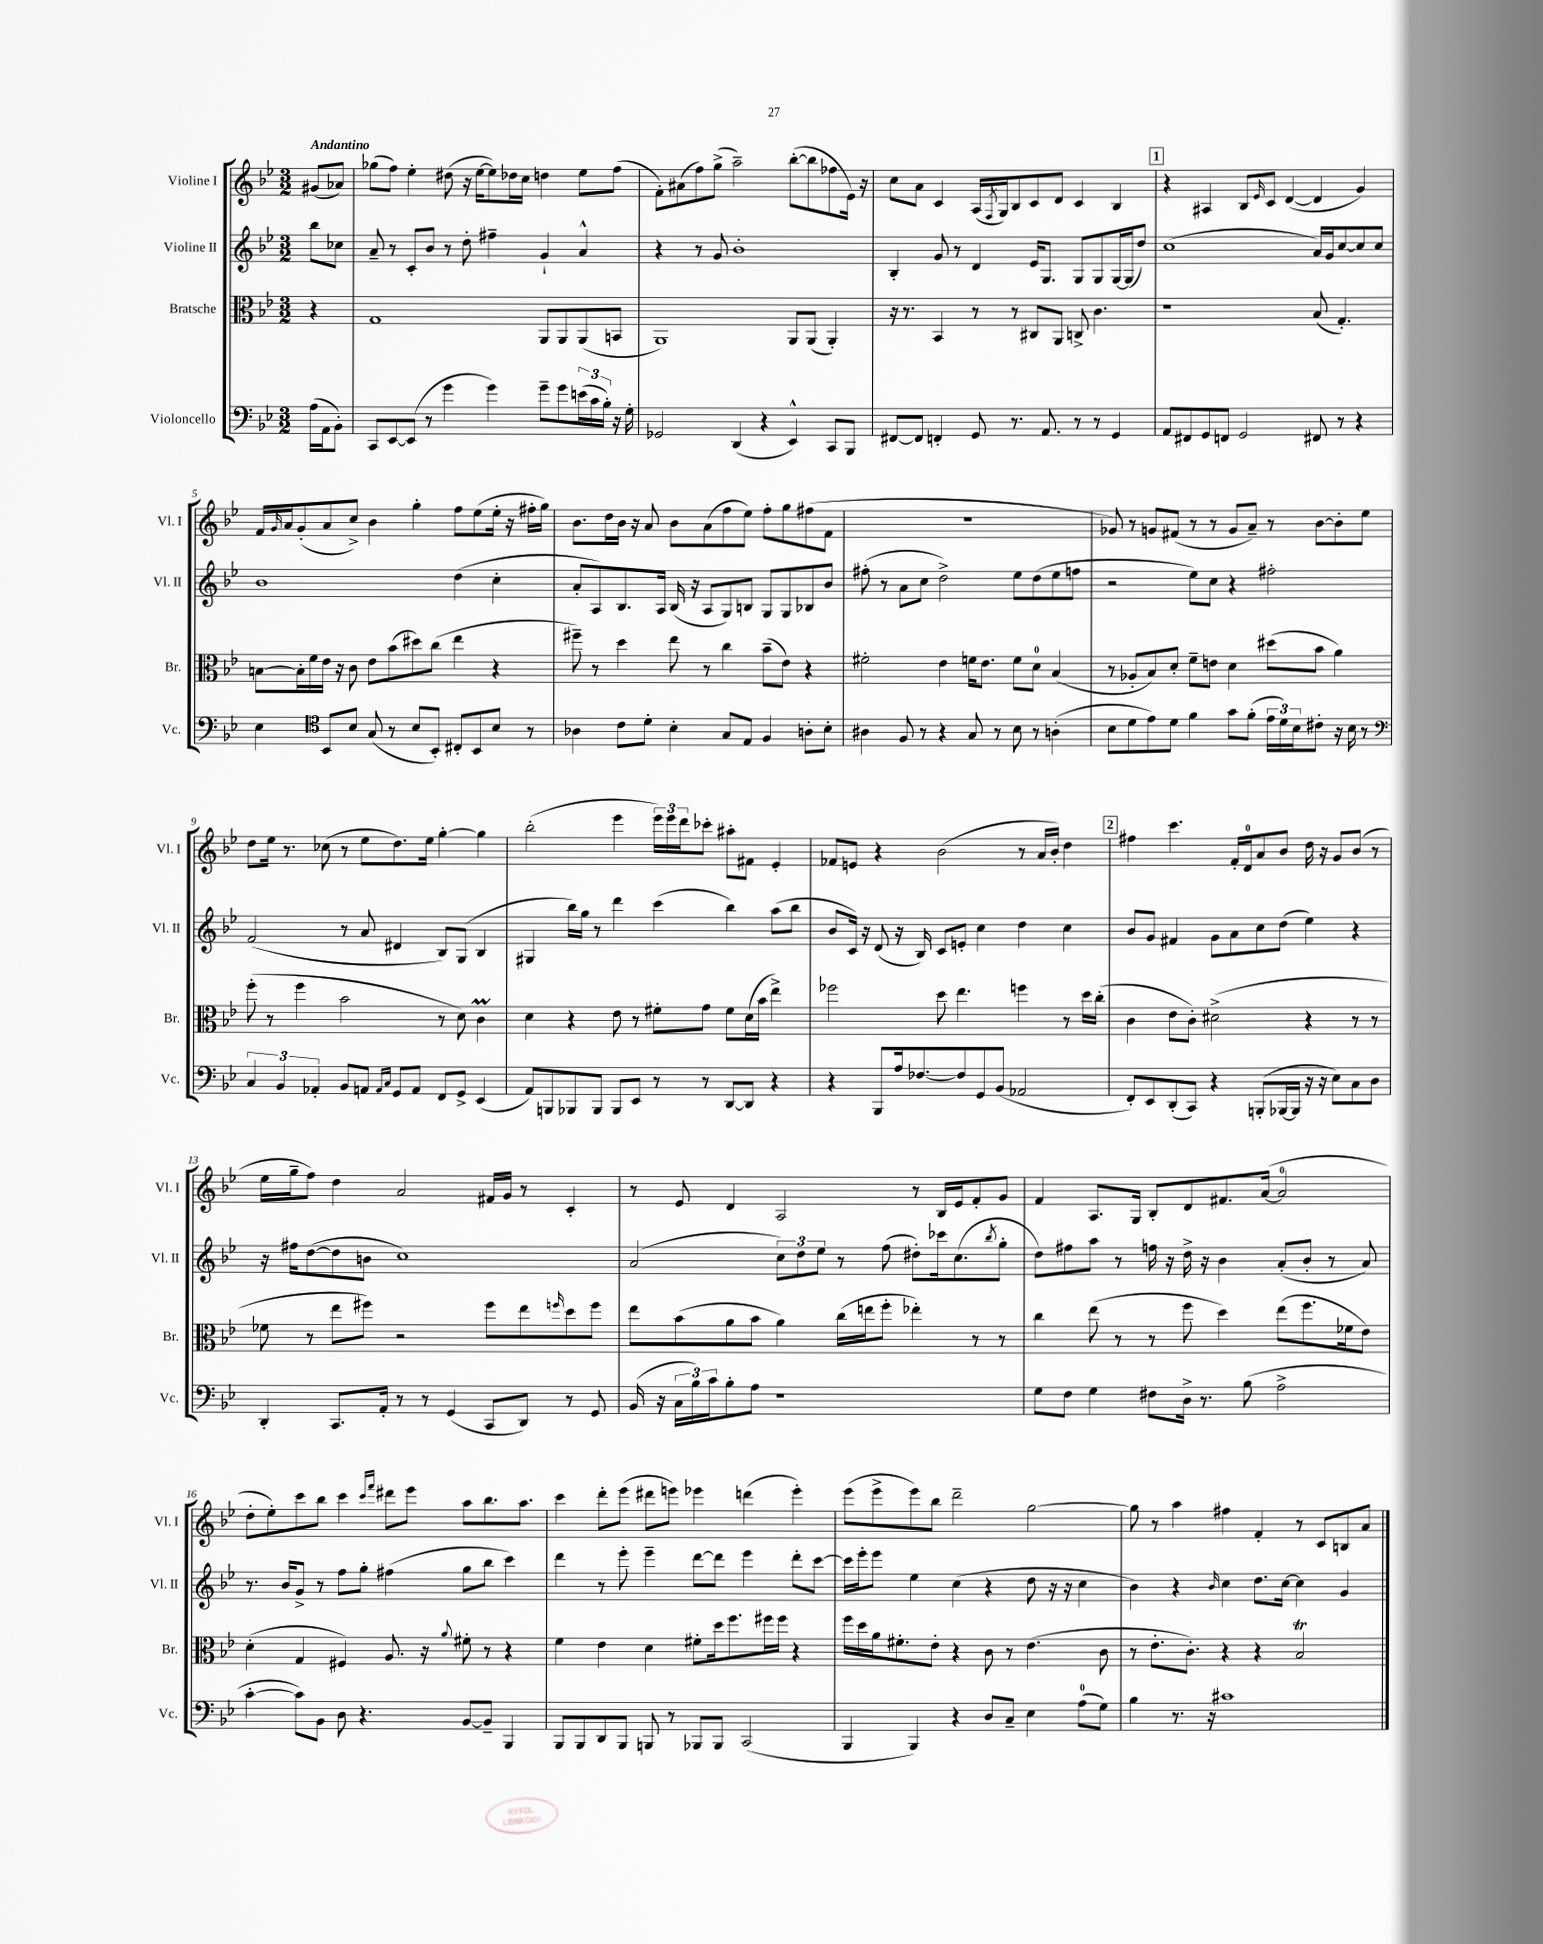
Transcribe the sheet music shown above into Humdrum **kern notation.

**kern	**kern	**kern	**kern
*staff4	*staff3	*staff2	*staff1
*clefF4	*clefC3	*clefG2	*clefG2
*k[b-e-]	*k[b-e-]	*k[b-e-]	*k[b-e-]
*M3/2	*M3/2	*M3/2	*M3/2
(16A	4r	8bb-	(8g#
16AA	.	.	.
8BB-')	.	8cc-	8a-)
=	=	=	=
8CC	1G	8a~	(8gg-
[8EE-	.	8r	8ff)
(8EE-]	.	8c'	4ee-'
8r	.	8b-	.
4g	.	8r	(8dd#
.	.	8dd'	16r
.	.	.	[16ee-
4g)	.	4ff#~	8ee-])
.	.	.	16dd-
.	.	.	16cc
8g~	8AA	4g`	4dd
8g	8AA	.	.
(24e	(8AA	4a^^	8ee-
24c	.	.	.
24B-')	.	.	.
16r	8BB	.	(8ff
16G'	.	.	.
=	=	=	=
2GG-	1AA)	4r	8f')
.	.	.	(8a#
.	.	8r	8ff)
.	.	8g	(8gg^
(4DD	.	1b-'	2aa~)
4r	.	.	.
4EE-^^)	8AA	.	([8bb-'
.	(8AA	.	8bb-]
8CC	4AA')	.	8ff-
8BBB-	.	.	16e-)
.	.	.	16r
=	=	=	=
[8FF#	16r	4B-'	8cc
.	8.r	.	.
8FF#]	.	.	8a
4FF'	4BB-	8g	4c
.	.	8r	.
8GG	8r	4d	(16A
.	.	.	8qF
.	.	.	16G)
8.r	8r	.	8B-
.	8C#	16e-	8c
8.AA	.	8.G	.
.	8AA	.	8d
8r	8C^	8G	4c
8r	4.c	8G	.
4GG	.	[16G	4B-
.	.	(16G]	.
.	.	8dd)	.
=	=	=	=
8AA	1r	(1cc	4r
8FF#	.	.	.
8GG	.	.	4A#
8FF	.	.	.
2GG	.	.	8B-
.	.	.	16qqe-
.	.	.	8c
.	.	.	([4d
8FF#	(8B-	16a)	4d]
.	.	16g	.
8r	4.G')	[8cc	.
4r	.	8cc]	4g)
.	.	8cc	.
=	=	=	=
4E-	[8B	1b-	16f
.	.	.	16qqg
.	.	.	16a
.	16B']	.	(8g'
.	16f	.	.
*clefC4	*	*	*
8BB-	16e-	.	8a
.	16r	.	.
8B-	8c	.	8cc^)
(8G	8e-	.	4b-
8r	(8b-	.	.
8B-	8dd#)	.	4gg'
8BB-')	(8cc	.	.
8C#'	4ee-	(4dd	8ff
8BB-	.	.	(8ee-
8B-	4r	4cc'	16ee-'
.	.	.	16r
8r	.	.	16ff#'
.	.	.	16gg)
=	=	=	=
4A-	8ff#~)	8a'	8.b-
.	8r	8A)	.
.	.	.	16dd
8c	4dd	8.B-	16b-
.	.	.	16r
8d'	.	.	8a
.	.	16A	.
4B-'	8ee-	(16B-	8b-
.	.	16r	.
.	8r	8A	(8a
8G	4cc	8G)	8ff
8E-	.	8B	8ee-)
4F	(8b-~	8G	8ff'
.	8e-)	8G	8gg
8A'	4r	8B-	(8ff#
8B-'	.	8b-	8f
=	=	=	=
4A#	2f#'	(8ff#'	1.r
.	.	8r	.
8F	.	8a	.
8r	.	8cc	.
4r	4e-	2dd^)	.
8G	16f	.	.
.	8.e-	.	.
8r	.	.	.
8B-	8f	8ee-	.
8r	8d	(8dd	.
(4A'	(4B-	8ee-	.
.	.	8ff	.
=	=	=	=
8B-	8r	2r	8g-)
8d	8A-'	.	8r
8e-)	8B-)	.	8g
8d	8d'	.	(8f#
4f	8f~	8ee-)	8r
.	8e	8cc	8r
8g	4d	4r	8g
(8f'	.	.	8a~)
24e-	(8dd#	2ff#'	8r
24d)	.	.	.
24B-	.	.	.
8c#'	8b-	.	[8b-
16r	4a)	.	8b-']
16B-	.	.	.
8r	.	.	8ee-
=	=	=	=
*clefF4	*	*	*
6C	(8ff'	(2f	8dd
.	8r	.	16ee-
6BB-	.	.	.
.	.	.	8.r
.	4ff	.	.
6AA-'	.	.	.
.	.	.	(8cc-
8BB-	2b-	8r	8r
8AA	.	8a	8ee-
16qqAA	.	.	.
16qqC	.	.	.
8GG	.	4d#	8.dd)
8AA	.	.	.
.	.	.	16ee-
8FF	8r	8B-)	[4gg'
8GG^	8d)	(8G	.
(4EE-	4c	4B-	4gg]
=	=	=	=
8AA)	4d	4G#	(2bb-'
8BBB	.	.	.
8BBB-	4r	16bb-)	.
.	.	16gg	.
8BBB-	.	8r	.
8BBB-	8e-	4ddd	4eee-
8EE-	8r	.	.
8r	8f#'	(4ccc	24eee-)
.	.	.	24eee-
.	.	.	24ddd
8r	8g	.	8ccc-'
[8DD	8f#	4bb-)	8aa#'
8DD]	(16d	.	8f#
.	16b-	.	.
4r	4ee-^)	(8aa	4e-'
.	.	8bb-	.
=	=	=	=
4r	2ff-	8b-	8f-
.	.	16c)	8e
.	.	16r	.
8BBB-	.	(8d	4r
16A	.	16r	.
[8.F-	.	16B-)	.
.	8dd	8c	(2b-
8F-]	4.ee-	8e'	.
8GG	.	4cc	.
(8BB-	.	.	.
2AA-	4ff	4dd	8r
.	.	.	16a
.	.	.	16b-')
.	8r	4cc	4dd
.	16dd	.	.
.	(16cc'	.	.
=	=	=	=
8FF')	4c	8b-	4ff#
8EE-	.	8g	.
(8DD'	8e-	4f#	4.ccc
8CC)	8c')	.	.
4r	(2d#^	8g	.
.	.	8a	16f'
.	.	.	16d
(8BBB'	.	8cc	8a
[16BBB-	.	(8dd	8b-
16BBB-]	.	.	.
16r	4r	4ee-)	16dd
16r	.	.	16r
8E-)	.	.	8g
8C	8r	4r	(8b-
8D	8r	.	8r
=	=	=	=
4DD'	8f-	16r	16ee-
.	.	16ff#	16gg~
.	8r	([8dd	8ff)
8.CC	8ee-	8dd]	4dd
.	8ff#)	8b	.
16AA'	.	.	.
8r	2r	1cc)	2a
8r	.	.	.
(4GG	.	.	.
8CC	8ff#	.	16f#
.	.	.	16g
8DD)	8ee-	.	8r
.	16qqff	.	.
8r	8dd	.	4c'
8GG	8ff	.	.
=	=	=	=
(16BB-	8ee-	(2a	8r
16r	.	.	.
24C	(8b-	.	8e-
24B-)	.	.	.
24c	.	.	.
8B-'	8a	.	4d
8A	8b-	.	.
1r	4a)	12cc)	2A
.	.	12dd	.
.	.	12ee-	.
.	(16cc	8r	.
.	16ee	.	.
.	8ff'	(8ff	.
.	4ee-')	8dd#')	8r
.	.	16ccc-	16B-
.	.	(8.cc	16e-
.	8r	.	8f'
.	.	8qbb-	.
.	8r	8gg'	8g
=	=	=	=
8G	4cc	8dd)	4f
8F	.	8ff#	.
4G	(8ee-	8aa	8.A
.	8r	8r	.
.	.	.	16G
8F#	8r	16ff	8B-'
.	.	16r	.
16D^	8ff	16dd^	8d
8.r	.	16r	.
.	4dd)	4b-	8.f#
(8B-	.	.	.
.	.	.	([16a
2A^	(8ee-	(8a'	2a]
.	8.ff	8b-'	.
.	.	8r	.
.	16f-	.	.
.	8e-)	8a)	.
=	=	=	=
[4c'	(4d'	8.r	8dd'
.	.	.	8ee-')
.	.	16b-	.
8c])	4G	8g^	8ccc
8BB-	.	8r	8bb-
8D	4F#)	8ff	4ccc
4.r	.	8gg'	.
.	.	.	16qqccc
.	.	.	16qqfff
.	8.A	(4ff#	8ddd#
.	.	.	8eee-
.	16r	.	.
.	8qqa	.	.
[8BB-	8f#'	8gg	8aa
8BB-~]	8r	8bb-	8.bb-
4BBB-	4r	4ccc)	.
.	.	.	8.aa
=	=	=	=
8BBB-	4f	4ddd	4ccc
8BBB-	.	.	.
8DD	4e-	8r	8ddd'
8BBB-	.	8eee-'	(8eee-
8BBB	4d	4eee-~	8ddd#
8r	.	.	8eee)
8BBB-	8f#'	[8ddd	4eee-
8BBB-	16dd	8ddd]	.
.	8.ff	.	.
(2CC	.	4eee-	(4ddd
.	16ff#	.	.
.	16ff#	.	.
.	4r	8ddd'	4eee-')
.	.	[8ccc	.
=	=	=	=
4BBB-	16ff	16ccc]	(8eee-
.	16dd	16eee-'	.
.	16a	8eee-	8eee-^
.	8.f#'	.	.
4BBB-)	.	4ee-	8eee-)
.	8e-'	.	8bb-
4r	4r	(4cc	2ddd~
8D	8c	4r	.
8C~	8r	.	.
4E-	(4.e-	8dd	[2gg
.	.	16r	.
.	.	16r	.
(8A	.	4cc	.
8G)	8c	.	.
=	=	=	=
4B-	8r	4b-)	8gg]
.	8.e-'	.	8r
8.r	.	4r	4aa
.	8.c')	.	.
16r	.	.	.
.	.	16qqb-	.
1c#	4r	4cc	4ff#
.	4r	8.dd	4f'
.	.	[16cc	.
.	2B-	4cc]	8r
.	.	.	8c
.	.	4g	8B
.	.	.	8a
==	==	==	==
*-	*-	*-	*-
